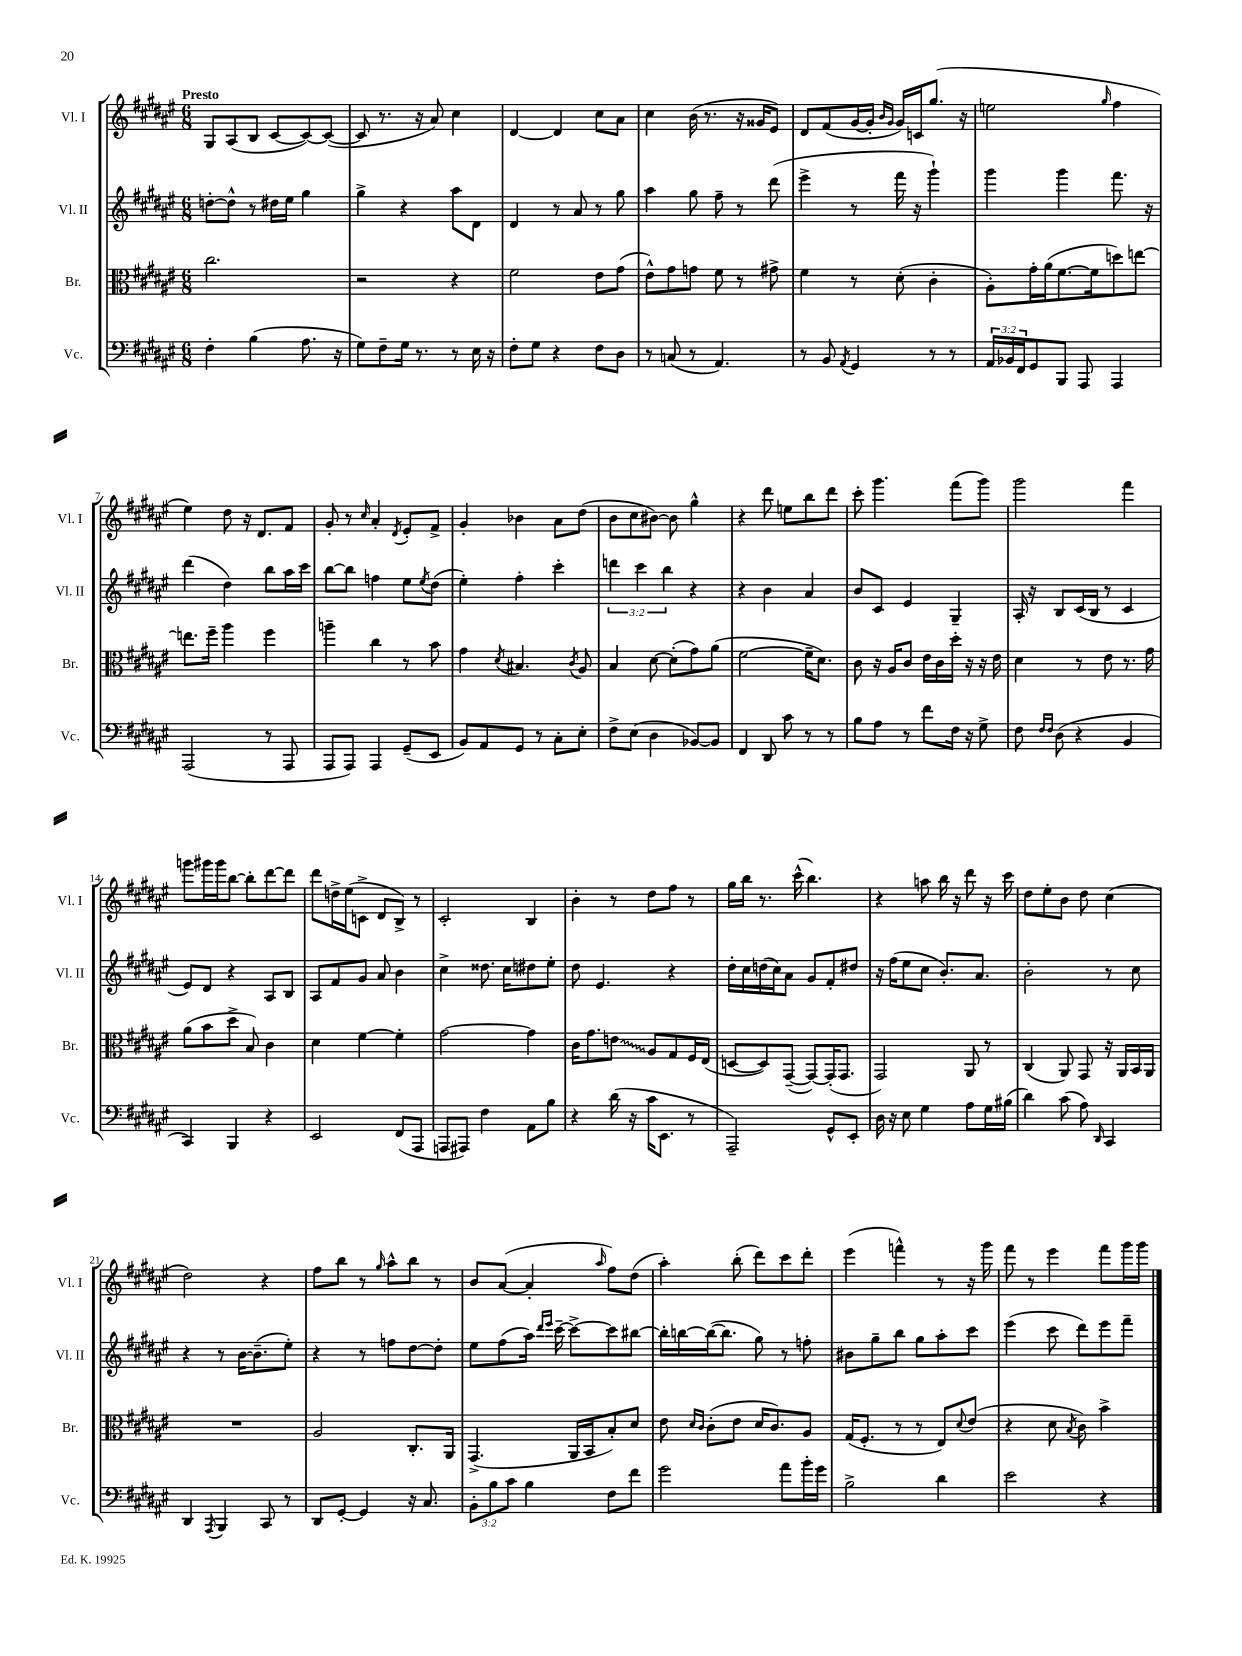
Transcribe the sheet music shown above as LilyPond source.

<<
\new StaffGroup <<
\new Staff = "s0" \with { instrumentName = "Vl. I" shortInstrumentName = "Vl. I" } {
    \clef treble \key fis \major \numericTimeSignature \time 6/8 \tempo "Presto"
    gis8 ais8( b8 cis'8~ cis'8~) cis'8~( |
    cis'8 r8. r16 ais'8) cis''4 |
    dis'4~ dis'4 cis''8 ais'8 |
    cis''4 b'16( r8. r16 gisis'16 eis'8) |
    dis'8 fis'8( gis'16~ gis'16-. \grace { b'16 gis'16 } gis'16) c'16 gis''8.( r16 |
    e''2 \grace { gis''16 } fis''4 |
    eis''4) dis''8 r16 dis'8. fis'8 |
    gis'8-. r8 \grace { cis''16 } ais'4-. \acciaccatura { dis'8 } eis'8-. fis'8-> |
    gis'4-. bes'4 ais'8 dis''8( |
    b'8 cis''8 bis'8~) bis'8 gis''4-^ |
    r4 dis'''8 e''8 b''8 dis'''8 |
    cis'''8-. gis'''4. fis'''8( gis'''8) |
    gis'''2 fis'''4 |
    g'''8 gis'''16 gis'''16 b''8~ b''8-. dis'''8~ dis'''8 |
    dis'''8 d''16-> eis''16( c'8-> dis'8 b8->) r8 |
    cis'2-. b4 |
    b'4-. r8 dis''8 fis''8 r8 |
    gis''16 b''16 r8. cis'''16-^( b''4.) |
    r4 a''8 b''16 r16 dis'''8 r16 cis'''16 |
    dis''8 eis''8-. b'8 dis''8 cis''4( |
    dis''2) r4 |
    fis''8 b''8 r8 \grace { gis''16 } ais''8-^ b''8 r8 |
    b'8 ais'8~( ais'4-. \grace { ais''16 } fis''8) dis''8( |
    ais''4-.) b''8-.( dis'''8) cis'''8 dis'''8-. |
    eis'''4( f'''4-^) r8 r16 gis'''16 |
    fis'''8 r8 eis'''4 fis'''8 gis'''16 gis'''16 \bar "|." |
}
\new Staff = "s1" \with { instrumentName = "Vl. II" shortInstrumentName = "Vl. II" } {
    \clef treble \key fis \major \numericTimeSignature \time 6/8 \override Staff.TupletNumber.text = #tuplet-number::calc-fraction-text
    d''8~-. d''8-^ r8 dis''16 eis''16 gis''4 |
    gis''4-> r4 ais''8 dis'8 |
    dis'4 r8 ais'8 r8 gis''8 |
    ais''4 gis''8 fis''8-- r8 dis'''8( |
    eis'''4-> r8 fis'''16 r16 gis'''4-!) |
    gis'''4 gis'''4 fis'''8. r16 |
    dis'''4( dis''4) b''8 ais''16 cis'''16 |
    b''8~ b''8 f''4 eis''8 \acciaccatura { eis''8 } dis''8( |
    eis''4-.) fis''4-. cis'''4-. |
    \tuplet 3/2 { d'''4 cis'''4 b''4 } r4 |
    r4 b'4 ais'4 |
    b'8 cis'8 eis'4 gis4-- |
    ais16-. r16 b8 cis'16( b16 r8 cis'4 |
    eis'8) dis'8 r4 ais8 b8 |
    ais8 fis'8 gis'8 ais'8 b'4 |
    cis''4-> disis''8. cis''16 dis''8 eis''8-. |
    dis''8 eis'4. r4 |
    dis''16-. cis''16 d''16( cis''16) ais'8 gis'8 fis'8-. dis''8 |
    r16 fis''16( eis''8 cis''8 b'8.-.) ais'8. |
    b'2-. r8 cis''8 |
    r4 r8 b'16~ b'8.--( eis''8-.) |
    r4 r8 f''8 dis''8~ dis''8-. |
    eis''8 fis''8( ais''16) \grace { dis'''16 eis'''16 } cis'''16~-- cis'''8~-> cis'''8 bis''8~ |
    bis''16-. b''16~ b''16~( b''8. gis''8) r8 f''8-. |
    bis'8 gis''8-- b''8 gis''8 ais''8-. cis'''8 |
    eis'''4( cis'''8 dis'''8) eis'''8 fis'''8-- \bar "|." |
}
\new Staff = "s2" \with { instrumentName = "Br." shortInstrumentName = "Br." } {
    \clef alto \key fis \major \numericTimeSignature \time 6/8
    cis''2. |
    r2 r4 |
    fis'2 eis'8 gis'8( |
    eis'8-^) gis'8 g'8 fis'8 r8 gis'8-> |
    fis'4 r8 dis'8-.( cis'4-. |
    ais8-.) gis'16-. ais'16( fis'8.~ fis'16 d''8) e''8~ |
    e''8. fis''16-- ais''4 fis''4 |
    a''4-- cis''4 r8 b'8 |
    gis'4 \acciaccatura { dis'8 } bis4. \acciaccatura { cis'8 } ais8 |
    b4 dis'8~ dis'8-.( gis'8) ais'8( |
    fis'2~ fis'16-- dis'8.) |
    cis'8 r16 ais16 cis'8 eis'16 cis'16 dis''16-. r16 r16 eis'16 |
    dis'4 r8 eis'8 r8. gis'16 |
    ais'8( b'8 dis''8-> b8) cis'4 |
    dis'4 fis'4~ fis'4-. |
    gis'2~ gis'4 |
    cis'16 gis'8. \once \override Glissando.style = #'zigzag e'8\glissando ais8 gis8 fis16 eis16( |
    d8~ d8) gis,8~--( gis,8~) gis,16-.( gis,8. |
    gis,2) ais,8 r8 |
    cis4( ais,8) gis,8 r16 ais,16 b,16 ais,16 |
    R2. |
    ais2 cis8.-. ais,16 |
    gis,4.->( ais,16 b,16 b8-.) dis'8 |
    eis'8 \grace { dis'16 cis'16 } cis'8-.( eis'8 dis'16 cis'8.) ais8 |
    gis16( fis8.-. r8 r8 eis8) \appoggiatura { dis'8 } eis'8( |
    r4 dis'8 \acciaccatura { b8 } cis'8) b'4-> \bar "|." |
}
\new Staff = "s3" \with { instrumentName = "Vc." shortInstrumentName = "Vc." } {
    \clef bass \key fis \major \numericTimeSignature \time 6/8 \override Staff.TupletNumber.text = #tuplet-number::calc-fraction-text
    fis4-. b4( ais8. r16 |
    gis8) fis8-- gis16 r8. r8 eis16 r16 |
    fis8-. gis8 r4 fis8 dis8 |
    r8 c8( r8 ais,4.) |
    r8 b,8 \acciaccatura { ais,8 } gis,4 r8 r8 |
    \tuplet 3/2 { ais,16 bes,16 fis,16 } gis,8 b,,8 ais,,8 ais,,4 |
    ais,,2( r8 ais,,8 |
    ais,,8 ais,,8) ais,,4 gis,8--( eis,8 |
    b,8) ais,8 gis,8 r8 cis8-. eis8-. |
    fis8-> eis8( dis4 bes,8~) bes,8 |
    fis,4 dis,8 cis'8 r8 r8 |
    b8 ais8 r8 fis'8 fis16 r16 gis8-> |
    fis8 \grace { fis16 fis16 } dis8( r4 b,4 |
    cis,4) b,,4 r4 |
    eis,2 fis,8( ais,,8 |
    a,,8 ais,,8) fis4 ais,8 b8 |
    r4 dis'16( r16 cis'16 eis,8. r8 |
    ais,,2--) gis,8-^ eis,8-. |
    dis16 r16 eis8 gis4 ais8 gis16 bis16( |
    dis'4) cis'8( ais8) \grace { dis,16 } cis,4 |
    dis,4 \acciaccatura { ais,,8 } b,,4 cis,8 r8 |
    dis,8 gis,8~-. gis,4 r16 cis8. |
    \tuplet 3/2 { b,8-. b8 cis'8 } b4 fis8 fis'8 |
    gis'2 ais'8 b'16-. gis'16 |
    b2-> dis'4 |
    eis'2 r4 \bar "|." |
}
>>
>>
